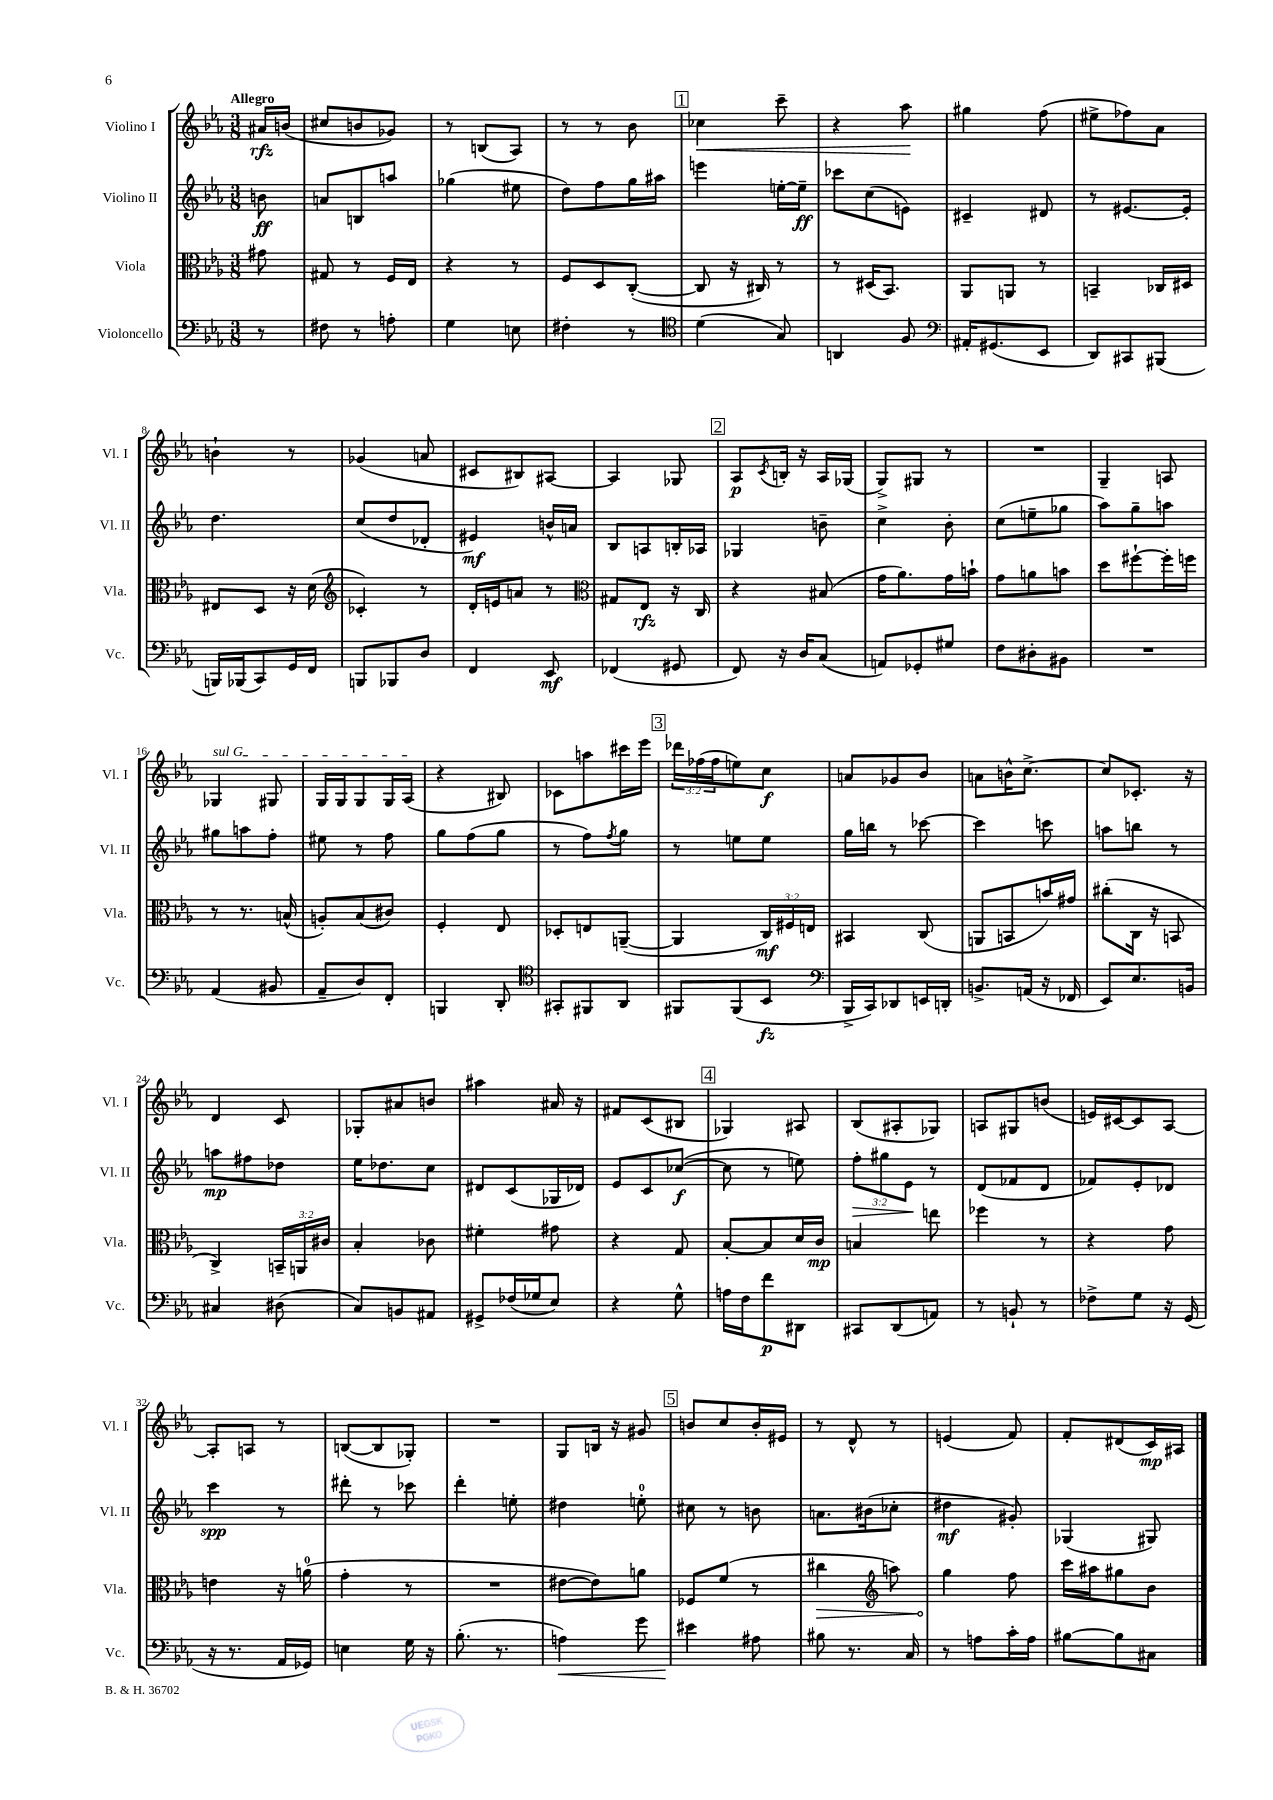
<<
\new StaffGroup <<
\new Staff = "s0" \with { instrumentName = "Violino I" shortInstrumentName = "Vl. I" } {
    \clef treble \key ees \major \numericTimeSignature \time 3/8 \override Staff.TupletNumber.text = #tuplet-number::calc-fraction-text \partial 8 \tempo "Allegro"
    ais'16\rfz b'16( |
    cis''8 b'8 ges'8) |
    r8 b8( aes8) |
    r8 r8 bes'8 |
    \mark \markup { \box "1" } ces''4\< c'''8-- |
    r4 aes''8\! |
    gis''4 f''8( |
    eis''8-> fes''8) aes'8 |
    b'4-! r8 |
    ges'4( a'8 |
    cis'8 bis8) ais8~ |
    ais4 ges8 |
    \mark \markup { \box "2" } aes8\p \acciaccatura { c'8 } b16-. r16 aes16 ges16( |
    g8->) gis8 r8 |
    R4. |
    g4-- a8 |
    \once \override TextSpanner.bound-details.left.text = \markup { \italic "sul G" } ges4\startTextSpan gis8 |
    g16 g16 g8 g16 aes16\stopTextSpan( |
    r4 bis8) |
    ces'8 a''8 cis'''16 ees'''16 |
    \mark \markup { \box "3" } \tuplet 3/2 { des'''16 fes''16( fes''16 } e''8) c''8\f |
    a'8 ges'8 bes'8 |
    a'8 b'16-^ c''8.~-> |
    c''8 ces'8.-. r16 |
    d'4 c'8 |
    ges8-. ais'8 b'8 |
    ais''4 ais'16 r16 |
    fis'8 c'8( bis8 |
    \mark \markup { \box "4" } ges4) ais8 |
    bes8( ais8-. ges8) |
    a8 gis8 b'8( |
    e'16) cis'16~ cis'8 aes8~ |
    aes8-. a8 r8 |
    b8~( b8 ges8-.) |
    R4. |
    g8 b16 r16 gis'8 |
    \mark \markup { \box "5" } b'8 c''8 b'16-. eis'16 |
    r8 d'8-^ r8 |
    e'4( f'8) |
    f'8-. dis'8( c'16\mp) ais16 \bar "|." |
}
\new Staff = "s1" \with { instrumentName = "Violino II" shortInstrumentName = "Vl. II" } {
    \clef treble \key ees \major \numericTimeSignature \time 3/8 \override Staff.TupletNumber.text = #tuplet-number::calc-fraction-text \partial 8
    b'8\ff |
    a'8 b8 a''8 |
    ges''4( eis''8 |
    d''8) f''8 g''16 ais''16 |
    \mark \markup { \box "1" } e'''4 e''16~-. e''16--\ff |
    ces'''8 c''8( e'8) |
    cis'4-- dis'8 |
    r8 eis'8.~ eis'16-. |
    d''4. |
    c''8( d''8 des'8-. |
    eis'4\mf) b'16-^ a'16 |
    bes8 a8 b16-. aes16 |
    \mark \markup { \box "2" } ges4 b'8-- |
    c''4-> bes'8-. |
    c''8( e''8-- ges''8 |
    aes''8) g''8-- a''8 |
    gis''8 a''8 f''8-. |
    eis''8 r8 f''8 |
    g''8 f''8( g''8 |
    r8 f''8) \acciaccatura { f''8 } g''8 |
    \mark \markup { \box "3" } r8 e''8 e''8 |
    g''16 b''16 r8 ces'''8~ |
    ces'''4 c'''8 |
    a''8 b''8 r8 |
    a''8\mp fis''8 des''8 |
    ees''16 des''8. c''8 |
    dis'8 c'8( ges16 des'16) |
    ees'8 c'8 ces''8~\f( |
    \mark \markup { \box "4" } ces''8 r8 e''8) |
    \tuplet 3/2 { f''8-.\> gis''8 ees'8\! } r8 |
    d'8( fes'8 d'8 |
    fes'8) ees'8-. des'8 |
    c'''4\spp r8 |
    dis'''8-. r8 ces'''8 |
    d'''4-. e''8-. |
    dis''4 e''8-0-. |
    \mark \markup { \box "5" } cis''8 r8 b'8 |
    a'8. bis'16( ces''8-. |
    dis''4\mf gis'8-.) |
    ges4( gis8) \bar "|." |
}
\new Staff = "s2" \with { instrumentName = "Viola" shortInstrumentName = "Vla." } {
    \clef alto \key ees \major \numericTimeSignature \time 3/8 \override Staff.TupletNumber.text = #tuplet-number::calc-fraction-text \partial 8
    gis'8 |
    gis8 r8 f16 ees16 |
    r4 r8 |
    f8 d8 c8~-.( |
    \mark \markup { \box "1" } c8 r16 cis16) r8 |
    r8 dis16( bes,8.) |
    aes,8 a,8 r8 |
    b,4-- ces16 dis16 |
    eis8 d8 r16 d'16( |
    \clef treble ces'4-.) r8 |
    d'16-. e'16 a'8 r8 |
    \clef alto gis8 ees8\rfz r16 c16 |
    \mark \markup { \box "2" } r4 bis8( |
    g'16 aes'8.) g'16 b'16-! |
    g'8 a'8 b'8 |
    d''8 fis''8~-! fis''16-. f''16 |
    r8 r8. b16-^( |
    a8-.) bes8( cis'8) |
    f4-. ees8 |
    des8-. e8 a,8~--( |
    \mark \markup { \box "3" } a,4 \tuplet 3/2 { c16\mf) fis16 e16 } |
    bis,4 c8( |
    a,8 b,8 b'16) gis'16 |
    cis''8-.( c16 r16 b,8 |
    c4->) \tuplet 3/2 { b,16-- a,16 cis'16 } |
    bes4-. ces'8 |
    fis'4-. gis'8 |
    r4 g8 |
    \mark \markup { \box "4" } bes8~-. bes8 d'16 c'16\mp |
    b4 e''8 |
    fes''4 r8 |
    r4 g'8 |
    e'4 r16 a'16-0( |
    g'4-. r8 |
    R4. |
    eis'8~ eis'8) a'8 |
    \mark \markup { \box "5" } fes8 f'8( r8 |
    \once \override Hairpin.circled-tip = ##t cis''4\> \clef treble a''8) |
    g''4\! f''8 |
    c'''16 ais''16 gis''8 bes'8 \bar "|." |
}
\new Staff = "s3" \with { instrumentName = "Violoncello" shortInstrumentName = "Vc." } {
    \clef bass \key ees \major \numericTimeSignature \time 3/8 \partial 8
    r8 |
    fis8 r8 a8-. |
    g4 e8 |
    fis4-. r8 |
    \mark \markup { \box "1" } \clef tenor d'4( g8) |
    a,4 f8 |
    \clef bass ais,16-. gis,8.( ees,8 |
    d,8) cis,8 bis,,8( |
    b,,16) bes,,16( c,8) g,16 f,16 |
    b,,8 bes,,8 d8 |
    f,4 ees,8\mf |
    fes,4( gis,8 |
    \mark \markup { \box "2" } f,8) r16 d16 c8( |
    a,8) ges,8-. gis8 |
    f8 dis8-. bis,8 |
    R4. |
    aes,4( bis,8 |
    aes,8-- d8) f,8-. |
    b,,4 d,8-. |
    \clef tenor gis,8-. fis,8 aes,8 |
    \mark \markup { \box "3" } fis,8 fis,8( bes,8\fz |
    \clef bass bes,,16-> c,16) des,8 e,16 d,16-. |
    b,8.-> a,16( r16 fes,16 |
    ees,8) ees8. b,16 |
    cis4 dis8( |
    c8) b,8 ais,8 |
    gis,8-> fes16( ges16 ees8) |
    r4 g8-^ |
    \mark \markup { \box "4" } a16 f16 f'8\p dis,8 |
    cis,8 d,8( a,8) |
    r8 b,8-! r8 |
    fes8-> g8 r16 g,16( |
    r16 r8. aes,16 ges,16) |
    e4 g16 r16 |
    bes8.-.( r8. |
    a4\<) g'8 |
    \mark \markup { \box "5" } eis'4\! ais8 |
    bis8 r8. c16 |
    r8 a8 c'16-. a16 |
    bis8~ bis8 cis8 \bar "|." |
}
>>
>>
